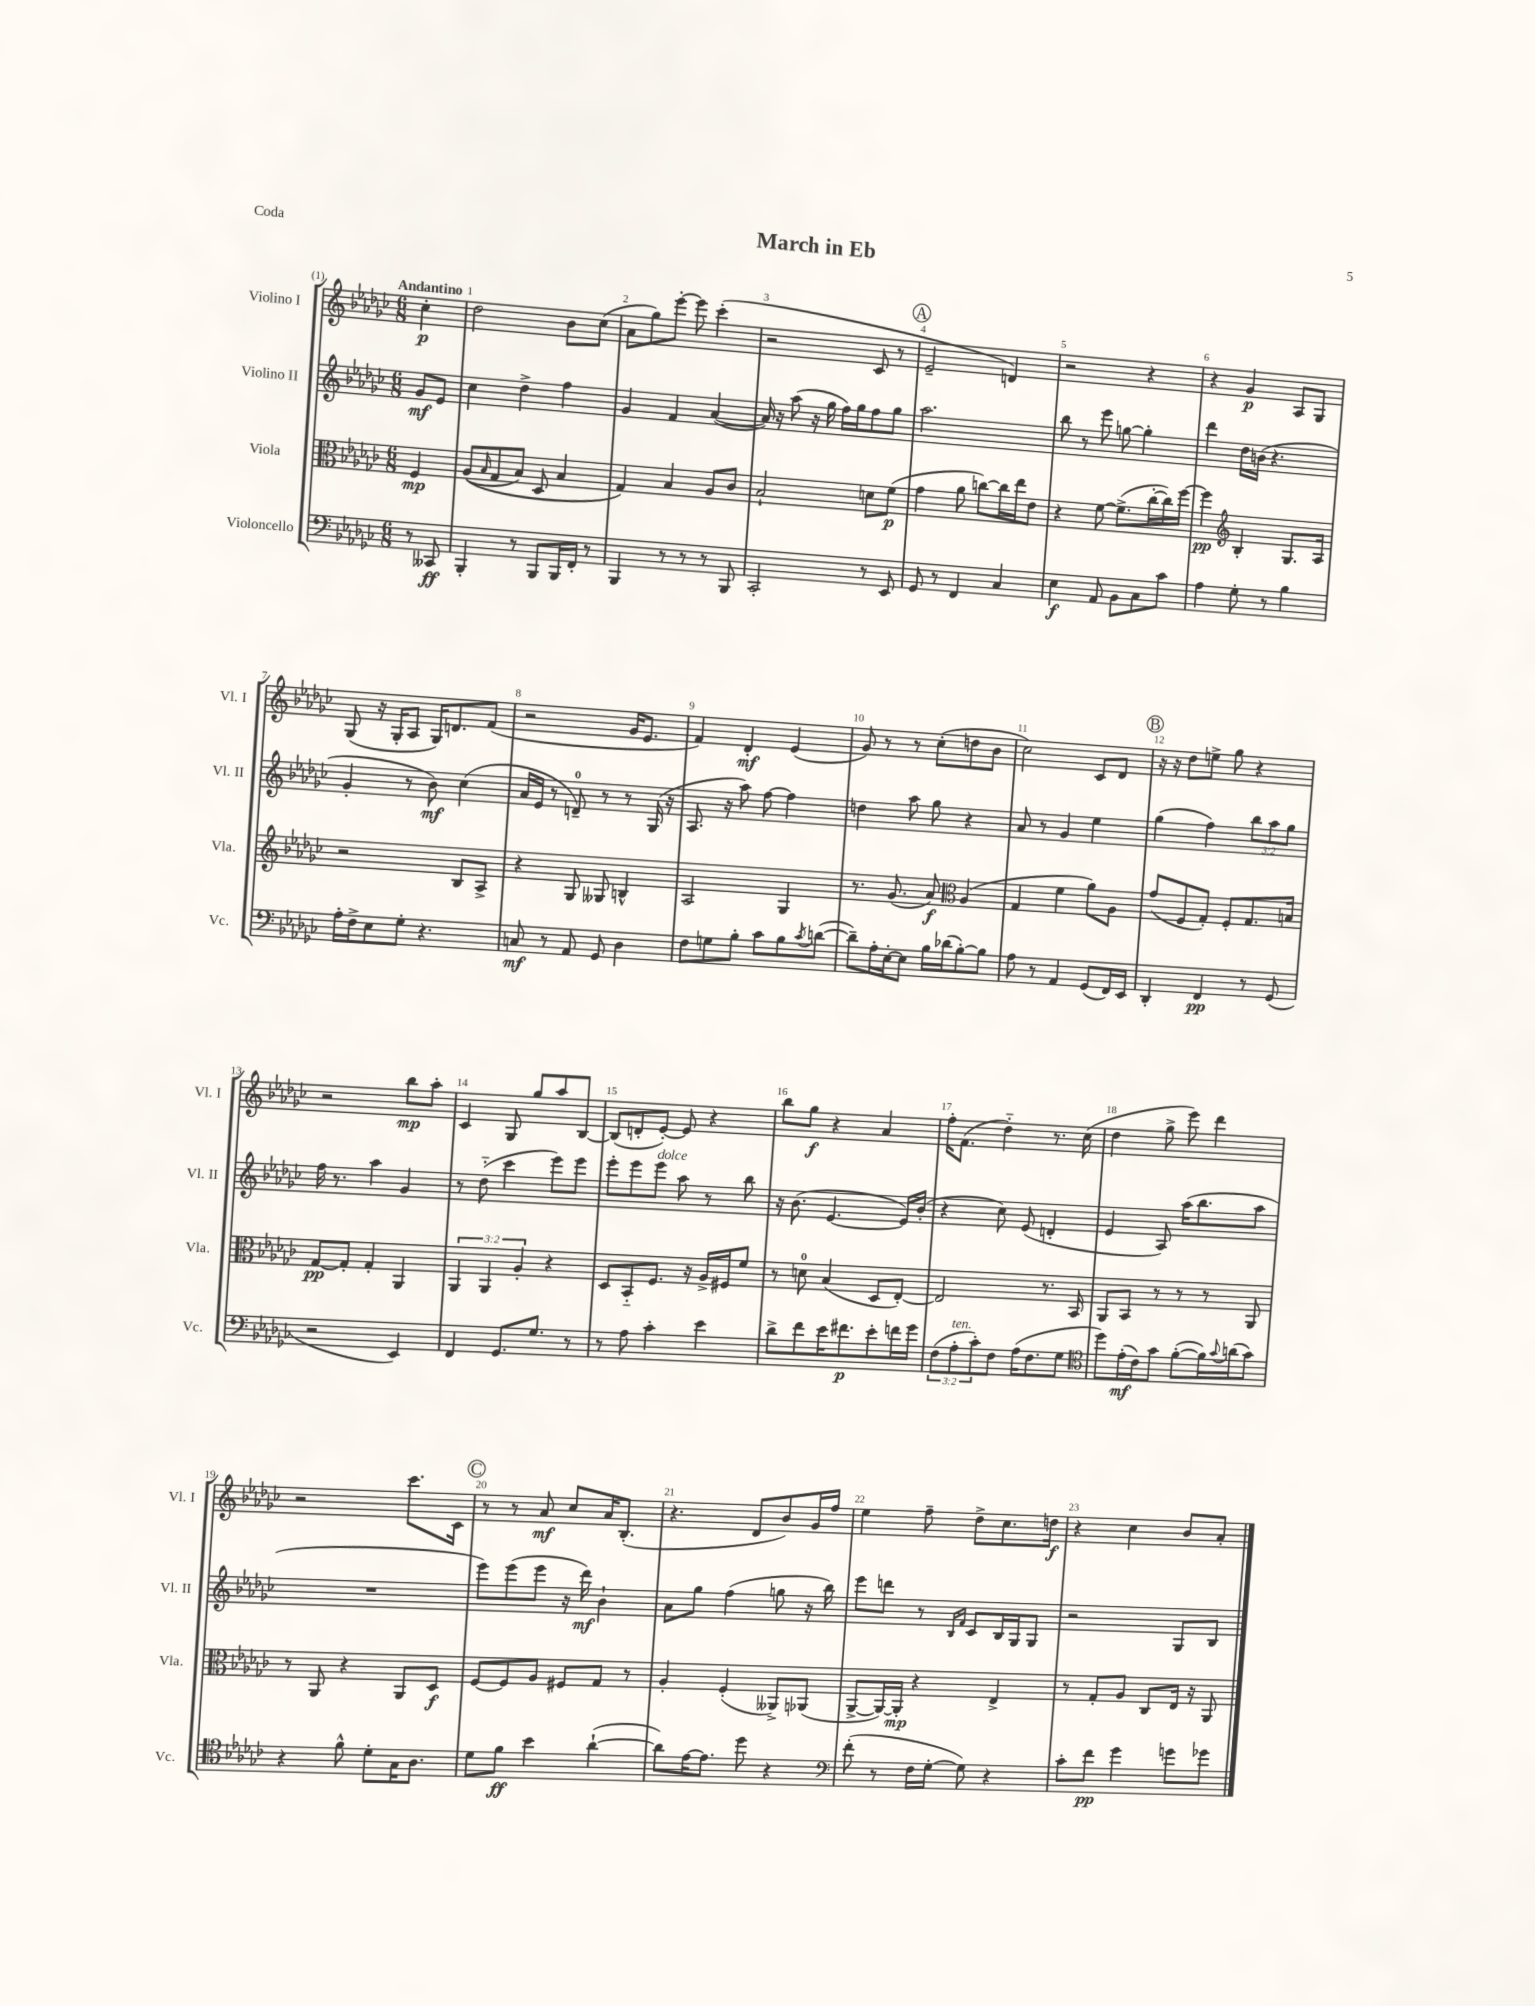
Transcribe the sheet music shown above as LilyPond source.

\header { title = "March in Eb" piece = "Coda" }
<<
\new StaffGroup <<
\new Staff = "s0" \with { instrumentName = "Violino I" shortInstrumentName = "Vl. I" } {
    \clef treble \key ges \major \numericTimeSignature \time 6/8 \partial 4 \tempo "Andantino"
    ces''4-.\p |
    des''2 bes'8 ces''8( |
    aes'8 ges''8) ees'''8~-. ees'''8 ces'''4-.( |
    r2 ces'8 r8 |
    \mark \markup { \circle "A" } ees'2-- d'4) |
    r2 r4 |
    r4 ges'4\p aes8 ges8 |
    ges8( r16 ges16-. aes8 ges16) d'8. f'8( |
    r2 ges'16 ees'8. |
    f'4) des'4-.\mf ees'4( |
    ges'8) r8 r8 ces''8-.( d''8 bes'8 |
    ces''2) ces'8 des'8 |
    \mark \markup { \circle "B" } r16 r16 des''8 e''8-> ges''8 r4 |
    r2 bes''8\mp aes''8-. |
    ces'4 ges8 ges''8 aes''8 bes8~ |
    bes8( d'8-. ees'8~-.) ees'8 r4 |
    bes''8 ges''8\f r4 aes'4 |
    f''16-. f'8.( des''4-_) r8. ces''16( |
    des''4 ges''8-> ees'''8) des'''4 |
    r2 ces'''8. ces'16 |
    \mark \markup { \circle "C" } r8 r8 aes'8\mf ces''8 aes'16 bes8.-.( |
    r4. des'8 bes'8) ges'16 f''16 |
    ees''4 f''8-- des''8-> ces''8. d''16\f |
    r4 ces''4 bes'8 aes'8-. \bar "|." |
}
\new Staff = "s1" \with { instrumentName = "Violino II" shortInstrumentName = "Vl. II" } {
    \clef treble \key ges \major \numericTimeSignature \time 6/8 \override Staff.TupletNumber.text = #tuplet-number::calc-fraction-text \partial 4
    ges'8\mf ees'8 |
    ces''4 des''4-> f''4 |
    ges'4 f'4 aes'4~( |
    aes'16) r16 aes''8( r16 ges''16 f''16) ges''16 f''8 ges''8 |
    \mark \markup { \circle "A" } aes''2. |
    bes''8 r8 ees'''8 g''8~ g''4-. |
    des'''4 des''16 b'16( r4. |
    ges'4-. r8 bes'8\mf) ces''4( |
    aes'16 ees'16 r8 d'8-0--) r8 r8 ges16( r16 |
    aes8. r16 aes''8) f''8~ f''4 |
    d''4 aes''8 ges''8 r4 |
    aes'8 r8 ges'4 ees''4 |
    \mark \markup { \circle "B" } ges''4( f''4) \tuplet 3/2 { bes''8 aes''8 ges''8 } |
    f''16 r8. aes''4 ges'4 |
    r8 des''8-_( ces'''4 ees'''8) ees'''8 |
    ees'''8-. ees'''8 ees'''8^\markup { \italic "dolce" } aes''8 r8 bes''8 |
    r16 bes'8.( ees'4.~ ees'16) bes'16-.( |
    r4 ces''8) ees'8( d'4-. |
    ees'4 aes8) aes''16( bes''8. aes''8 |
    R2. |
    \mark \markup { \circle "C" } ees'''8) ees'''8( ees'''8 r16 des'''16\mf) bes'4-! |
    aes'8 ges''8 f''4( g''8 r16 bes''16) |
    ees'''8 d'''8 r8 \grace { bes16 f'16 } ces'8 bes16 ges16 ges8 |
    r2 ges8 bes8 \bar "|." |
}
\new Staff = "s2" \with { instrumentName = "Viola" shortInstrumentName = "Vla." } {
    \clef alto \key ges \major \numericTimeSignature \time 6/8 \override Staff.TupletNumber.text = #tuplet-number::calc-fraction-text \partial 4
    f4\mp |
    aes8(\( \grace { bes16 } ges8 bes8) des8 bes4 |
    ges4\) bes4 aes8 ces'8 |
    bes2-! d'8 f'8\p( |
    \mark \markup { \circle "A" } ges'4 aes'8 c''8~) c''16 ees''16 ees'8 |
    r4 f'8~ f'8.->( ces''16~-. ces''16) f''16~ |
    f''4\pp \clef treble bes4-. ges8. aes16 |
    r2 bes8 aes8-> |
    r4 ges8 geses8 b4-^ |
    aes2 ges4 |
    r8. ges'8.( aes'8\f) \clef alto aes4( |
    ges4 f'4 aes'8) aes8 |
    \mark \markup { \circle "B" } ges'8( f8 ges8-.) f8-. ges8. b16 |
    ges8~\pp ges8-. ges4-. aes,4 |
    \tuplet 3/2 { aes,4 aes,4 aes4-. } r4 |
    des8 bes,8-_ f8. r16 aes16-> fis16 f'8 |
    r8 d'8-0 bes4( des8 ees8~-.) |
    ees2 r8. bes,16 |
    aes,8 bes,8 r8 r8 r8 aes,8 |
    r8 aes,8 r4 aes,8 des8\f |
    \mark \markup { \circle "C" } f8~ f8 aes8 fis8 ges8 r8 |
    aes4-. f4-.( aeses,8->) aes,8( |
    aes,8~-> aes,16~) aes,16-.\mp r4 ees4-> |
    r8 ges8-. aes8 ces8 ees16 r16 aes,8 \bar "|." |
}
\new Staff = "s3" \with { instrumentName = "Violoncello" shortInstrumentName = "Vc." } {
    \clef bass \key ges \major \numericTimeSignature \time 6/8 \override Staff.TupletNumber.text = #tuplet-number::calc-fraction-text \partial 4
    r8 ceses,8\ff |
    bes,,4-. r8 bes,,8 bes,,16 f,16-. r8 |
    bes,,4 r8 r8 r8 bes,,8 |
    ces,2-. r8 ees,8 |
    \mark \markup { \circle "A" } ges,8 r8 f,4 ces4 |
    ees4\f aes,8 bes,8 ces8 ces'8 |
    aes4 ges8-. r8 bes4 |
    aes16-. f16-> ees8 ges8-. r4. |
    c8\mf r8 aes,8 ges,8 des4 |
    f8 g8 bes8-. ces'8 bes8 \acciaccatura { ces'8 } d'8~( |
    d'8--) aes16-. ees16~-. ees8 bes16 des'16( bes8~-.) bes8 |
    aes8 r8 aes,4 ges,8( f,16) ees,16 |
    \mark \markup { \circle "B" } des,4-. f,4\pp r8 ges,8( |
    r2 ees,4) |
    f,4 ges,8. ges8. r8 |
    r8 aes8 ces'4-. ees'4 |
    des'8-> f'8 ees'16 fis'8.\p ees'8-. f'16 ges'16 |
    \tuplet 3/2 { f8( aes8-.^\markup { \italic "ten." } ces'8-.) } f8 aes16( f8. ges8 |
    \clef tenor des''8) ees'16-.\mf( ces'16) ges'8 f'8~-.( f'16) \appoggiatura { ges'8 } a'16( ges'8) |
    r4 f'8-^ des'8-. ges16 aes8. |
    \mark \markup { \circle "C" } des'8 f'8\ff bes'4 aes'4~-!( |
    aes'8) ees'16~ ees'8. des''8 r4 |
    \clef bass f'8-.( r8 f16 ges16~-. ges8) r4 |
    ces'8-. f'8\pp ges'4 g'8 ges'8 \bar "|." |
}
>>
>>
\layout { \context { \Score \override BarNumber.break-visibility = ##(#f #t #t) barNumberVisibility = #all-bar-numbers-visible } }
